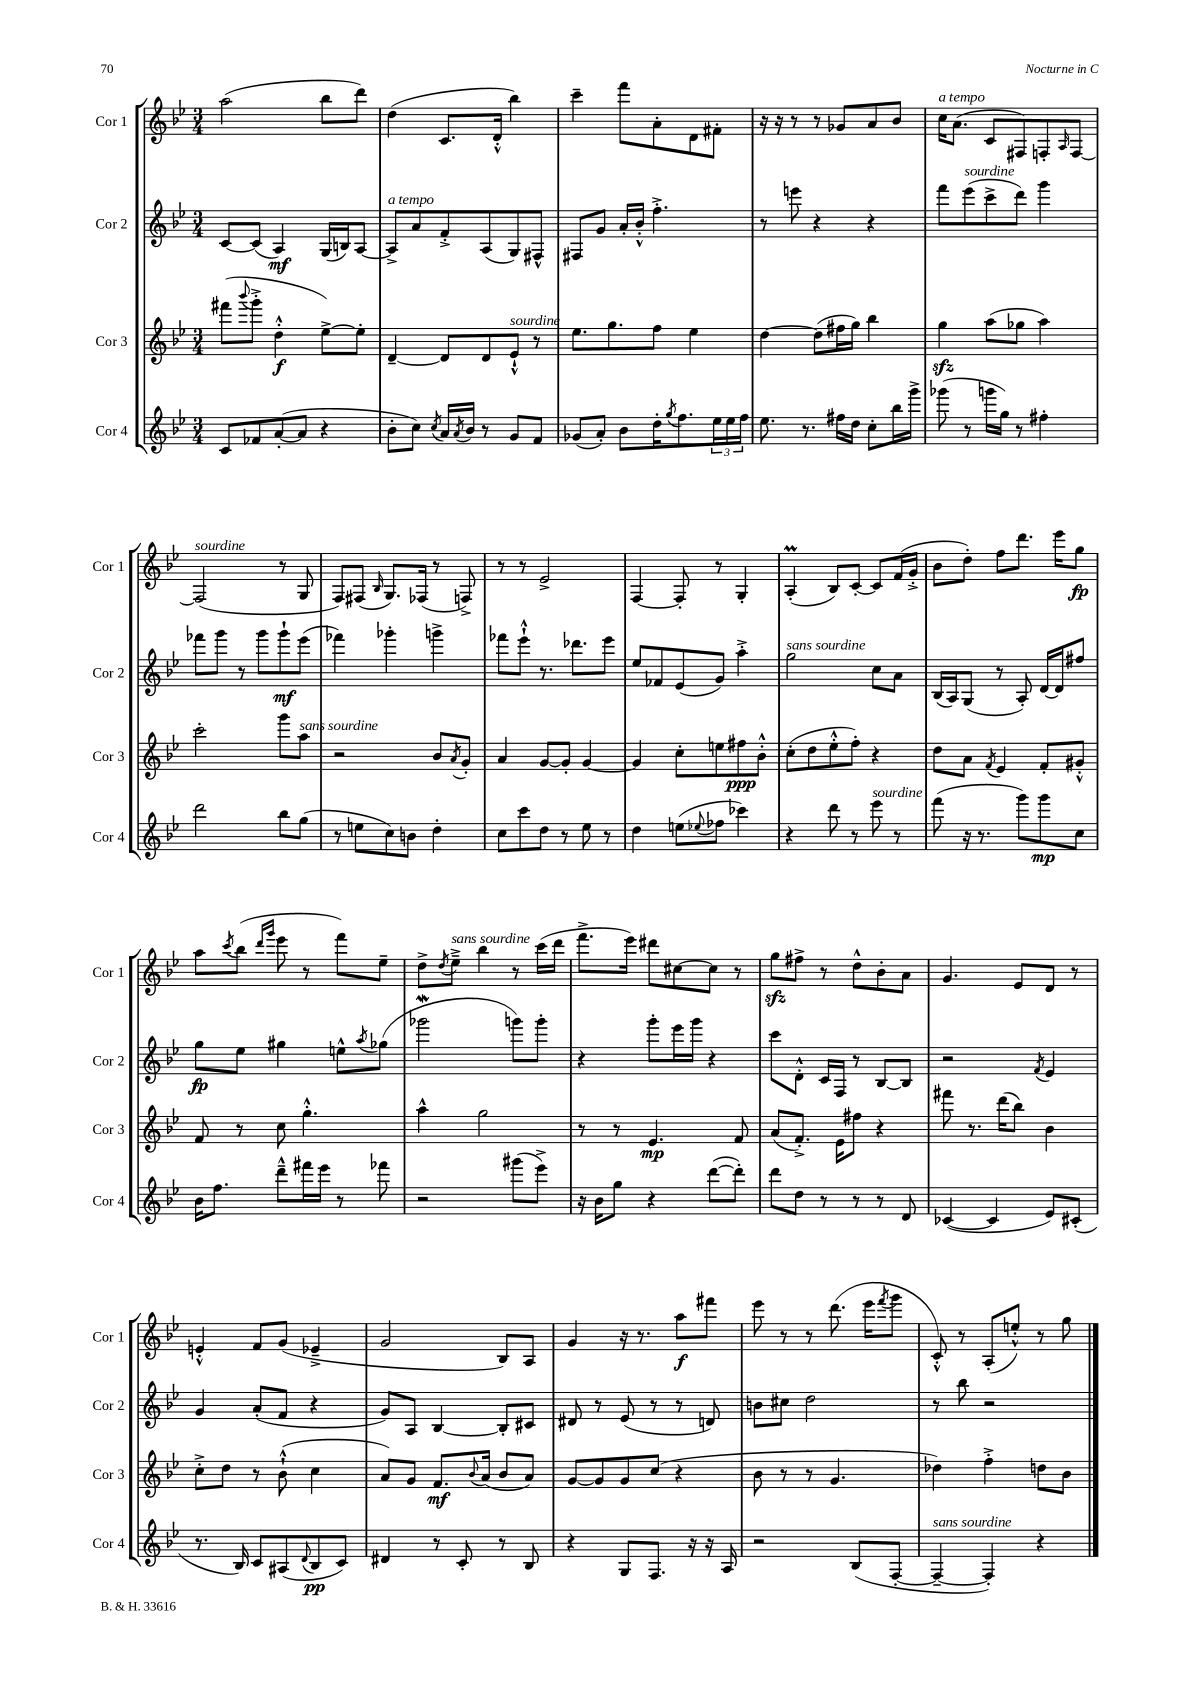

**kern	**kern	**kern	**kern
*staff4	*staff3	*staff2	*staff1
*clefG2	*clefG2	*clefG2	*clefG2
*k[b-e-]	*k[b-e-]	*k[b-e-]	*k[b-e-]
*M3/4	*M3/4	*M3/4	*M3/4
8c	(8fff#	[8c	(2aa
.	8qqbbb-	.	.
8f-	8ggg'^	(8c]	.
([8a'	4dd'^^	4A)	.
8a]	.	.	.
4r	[8ee-^)	(16G	8bb-
.	.	16B)	.
.	8ee-']	[8A	8ddd)
=	=	=	=
8b-'	[4d~	8A^]	(4dd
8cc)	.	8a	.
8qcc	.	.	.
16a	8d]	8f'^	8.c
8qa	.	.	.
16b-	.	.	.
8r	8d	(8A	.
.	.	.	16d'^^
8g	8e-`^^	8G)	4bb-)
8f	8r	8F#^^	.
=	=	=	=
(8g-	8.ee-	8F#	4ccc~
8a')	.	8g	.
.	8.gg	.	.
8b-	.	16a'	8fff
.	.	16b-'^^	.
16dd'	8ff	4.ff'^	8a'
8qgg	.	.	.
8.ff	.	.	.
.	4ee-	.	8d
24ee-	.	.	8f#'
24ee-	.	.	.
24ff	.	.	.
=	=	=	=
8.ee-	[4dd	8r	16r
.	.	.	16r
.	.	8eee	8r
8.r	.	.	.
.	(8dd]	4r	8r
16ff#	16ff#	.	8g-
16dd	16gg)	.	.
8cc'	4bb-	4r	8a
16bb-	.	.	8b-
16ggg^	.	.	.
=	=	=	=
(8ggg-	4gg	8fff	16cc
.	.	.	(8.a
8r	.	(8eee-	.
16ggg	(8aa	8ccc^	8c
16gg)	.	.	.
8r	8gg-	8ddd)	8F#)
4ff#'	4aa)	4ggg	8F'
.	.	.	16qqA
.	.	.	[8F
=	=	=	=
2ddd	2ccc'	8fff-	(2F]
.	.	8ggg	.
.	.	8r	.
.	.	8ggg	.
8bb-	8ggg	8ggg`	8r
(8gg	8aa	(8eee-	8G
=	=	=	=
8r	2r	4fff-)	8F)
8ee	.	.	(8F#
.	.	.	16qqB-
8cc)	.	4ggg-'	8.G)
8b	.	.	.
.	.	.	(16F-
4dd'	8b-	4ggg^	8r
.	8qa	.	.
.	8g'	.	8F^)
=	=	=	=
8cc	4a	8fff-	8r
8ccc	.	8eee-`^^	8r
8dd	[8g	8.r	2e-^
8r	8g']	.	.
.	.	8.ddd-	.
8ee-	[4g	.	.
8r	.	8eee-	.
=	=	=	=
4dd	4g]	8ee-	[4F
.	.	8f-	.
(8ee	8cc'	(8e-	8F']
8qqee-	.	.	.
8ff-	8ee	8g)	8r
4ccc-)	8ff#	4aa'^	4G'
.	8b-'^^	.	.
=	=	=	=
4r	(8cc'	2gg	(4A'
.	8dd	.	.
8ddd	8ee-'^^	.	8B-)
8r	8ff')	.	[8c'
8eee-	4r	8cc	8c]
8r	.	8a	(16f
.	.	.	16g'^
=	=	=	=
(8fff	8dd	(16B-	8b-
.	.	16A)	.
16r	8a	(8G	8dd')
8.r	.	.	.
.	8qf	.	.
.	4e-	8r	8ff
8ggg)	.	8A')	8.ddd
8ggg	8f'	[16d	.
.	.	16d]	16eee-
8cc	8g#'^^	8ff#	8gg
=	=	=	=
16b-	8f	8gg	8aa
8.ff	.	.	.
.	.	.	8qccc
.	8r	8ee-	(8bb-
.	.	.	16qqddd
.	.	.	16qqggg
8ddd~^^	8cc	4gg#	8eee-
16fff#	4.gg'^^	.	8r
16eee-	.	.	.
8r	.	8ee^^	8fff)
.	.	8qaa	.
8fff-	.	(8gg-	8ee-~
=	=	=	=
2r	4aa^^	2ggg-	8dd^
.	.	.	8qdd
.	.	.	8ee-~^
.	2gg	.	4bb-
(8ggg#	.	8ggg)	8r
8eee-^)	.	8ggg'	(16ccc
.	.	.	16ddd
=	=	=	=
16r	8r	4r	8.fff^
16b-	.	.	.
8gg	8r	.	.
.	.	.	16eee-)
4r	4.e-	8ggg'	8ddd#
.	.	16eee-	[8cc#
.	.	16ggg	.
([8ddd	.	4r	8cc#]
8ddd'])	8f	.	8r
=	=	=	=
8ddd	(8a	8ccc	8gg
8dd	8.f'^)	8d'^^	8ff#^
8r	.	16c	8r
.	16e-	16F	.
8r	8ff#	8r	8dd^^
8r	4r	[8B-	8b-'
8d	.	8B-]	8a
=	=	=	=
([4c-	8fff#	2r	4.g
.	8.r	.	.
4c-]	.	.	.
.	(16ddd	.	.
.	8bb-)	.	8e-
.	.	8qf	.
8e-)	4b-	4e-	8d
(8c#'	.	.	8r
=	=	=	=
8.r	8cc'^	4g	4e'^^
.	8dd	.	.
16B-)	.	.	.
8c	8r	(8a'	8f
(8A#	(8b-`^^	8f	(8g
8qqd	.	.	.
8B-	4cc	4r	4e-~^
8c)	.	.	.
=	=	=	=
4d#	8a)	8g)	2g
.	8g	8A	.
8r	8.f	[4B-	.
8c'	.	.	.
.	8qqb-	.	.
.	(16a	.	.
8r	8b-	8B-']	8B-)
8B-	8a)	8c#	8A
=	=	=	=
4r	[8g	8d#	4g
.	8g]	8r	.
8G	8g	(8e-	16r
.	.	.	8.r
8.F	(8cc	8r	.
.	4r	8r	8aa
16r	.	.	.
16r	.	8d)	8fff#
16A	.	.	.
=	=	=	=
2r	8b-	8b	8eee-
.	8r	8cc#	8r
.	8r	2dd	8r
.	4.g	.	(8.ddd
(8B-	.	.	.
.	.	.	16eee-
.	.	.	8qfff
[8F'	.	.	8ggg
=	=	=	=
4F~_	4dd-)	8r	8c'^^)
.	.	8bb-	8r
4F'])	4ff'^	2r	(8A'
.	.	.	8ee'^^)
4r	8dd	.	8r
.	8b-	.	8gg
==	==	==	==
*-	*-	*-	*-
